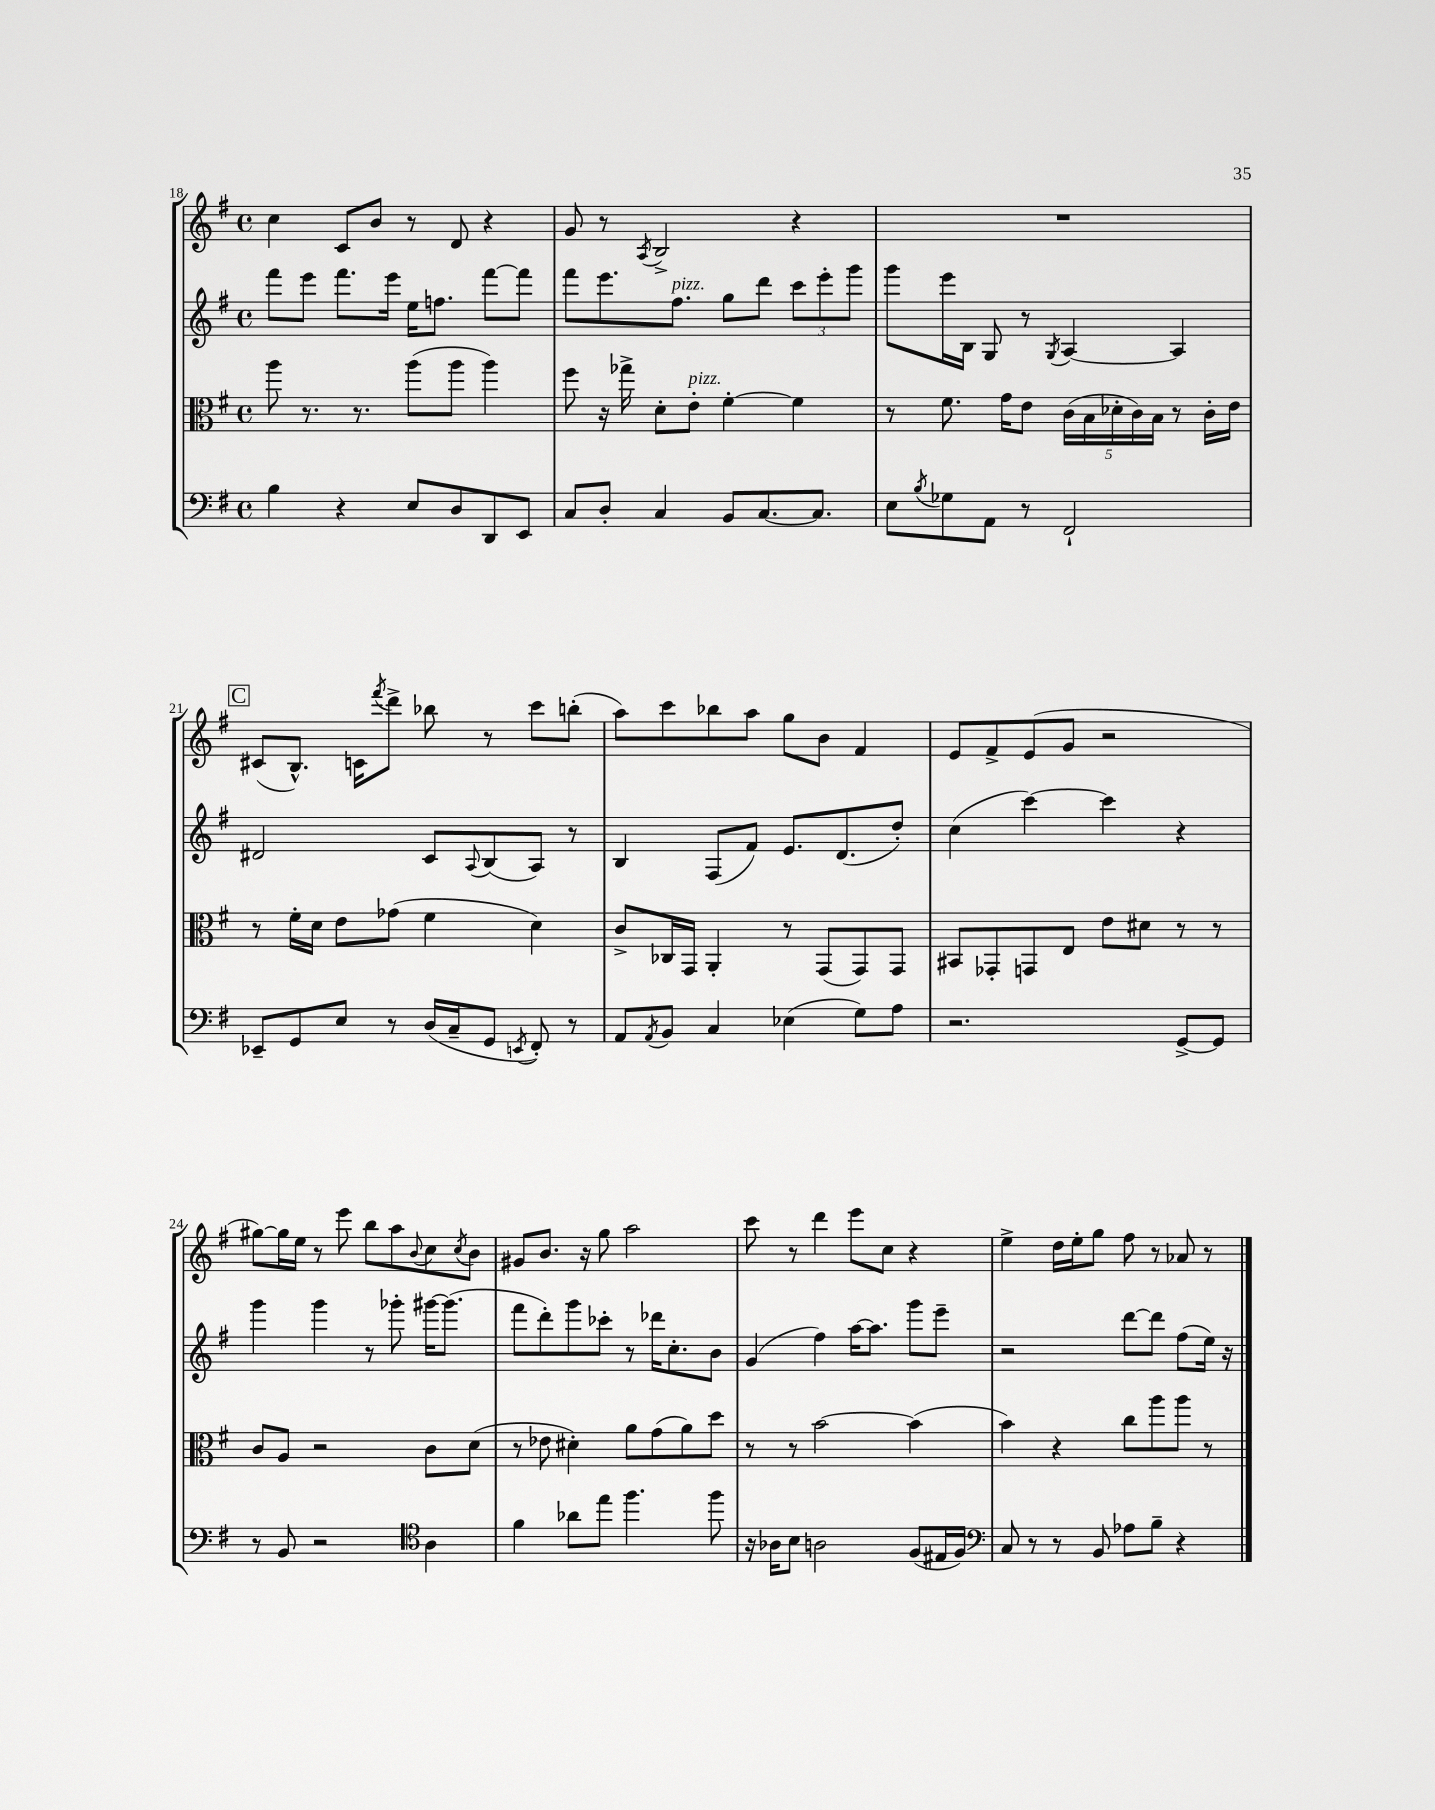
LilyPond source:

<<
\new StaffGroup <<
\new Staff = "s0" {
    \clef treble \key g \major \defaultTimeSignature \time 4/4
    c''4 c'8 b'8 r8 d'8 r4 |
    g'8 r8 \acciaccatura { a8 } b2-> r4 |
    R1 |
    \mark \markup { \box "C" } cis'8( b8.-^) c'16 \acciaccatura { fis'''8 } d'''8-> bes''8 r8 c'''8 b''8-.( |
    a''8) c'''8 bes''8 a''8 g''8 b'8 fis'4 |
    e'8 fis'8-> e'8( g'8 r2 |
    gis''8~) gis''16 e''16 r8 e'''8 b''8 a''8 \appoggiatura { b'8 } c''8 \acciaccatura { c''8 } b'8 |
    gis'8 b'8. r16 g''8 a''2 |
    c'''8 r8 d'''4 e'''8 c''8 r4 |
    e''4-> d''16 e''16-. g''8 fis''8 r8 aes'8 r8 \bar "|." |
}
\new Staff = "s1" {
    \clef treble \key g \major \defaultTimeSignature \time 4/4
    fis'''8 e'''8 fis'''8. e'''16 e''16 f''8. fis'''8~ fis'''8 |
    fis'''8 e'''8. fis''8.^\markup { \italic "pizz." } g''8 d'''8 \tuplet 3/2 { c'''8 e'''8-. g'''8 } |
    g'''8 e'''16 b16 g8 r8 \acciaccatura { g8 } a4~ a4 |
    \mark \markup { \box "C" } dis'2 c'8 \appoggiatura { a8 } b8( a8) r8 |
    b4 fis8( fis'8) e'8. d'8.( d''8-.) |
    c''4( c'''4~) c'''4 r4 |
    g'''4 g'''4 r8 ges'''8-. gis'''16~ gis'''8.( |
    fis'''8 d'''8-.) g'''8 ces'''8-. r8 des'''16 c''8.-. b'8 |
    g'4( fis''4) a''16~ a''8. g'''8 e'''8-- |
    r2 d'''8~ d'''8 fis''8( e''16) r16 \bar "|." |
}
\new Staff = "s2" {
    \clef alto \key g \major \defaultTimeSignature \time 4/4
    a''8 r8. r8. a''8( a''8 a''4) |
    fis''8 r16 ges''16-> d'8-. e'8-.^\markup { \italic "pizz." } fis'4~-. fis'4 |
    r8 fis'8. g'16 e'8 \tuplet 5/4 { c'16( b16 des'16-. c'16) b16 } r8 c'16-. e'16 |
    \mark \markup { \box "C" } r8 fis'16-. d'16 e'8 ges'8( fis'4 d'4) |
    c'8-> ces16 g,16 a,4-. r8 g,8( g,8) g,8 |
    bis,8 ges,8-. g,8 e8 e'8 dis'8 r8 r8 |
    c'8 a8 r2 c'8 d'8( |
    r8 ees'8 dis'4-.) a'8 g'8( a'8) d''8 |
    r8 r8 b'2~ b'4( |
    b'4) r4 c''8 a''8 a''8 r8 \bar "|." |
}
\new Staff = "s3" {
    \clef bass \key g \major \defaultTimeSignature \time 4/4
    b4 r4 e8 d8 d,8 e,8 |
    c8 d8-. c4 b,8 c8.~ c8. |
    e8 \acciaccatura { b8 } ges8 a,8 r8 fis,2-! |
    \mark \markup { \box "C" } ees,8-- g,8 e8 r8 d16( c16-- g,8 \acciaccatura { e,8 } fis,8-.) r8 |
    a,8 \acciaccatura { a,8 } b,8 c4 ees4( g8) a8 |
    r2. g,8~-> g,8 |
    r8 b,8 r2 \clef tenor a4 |
    fis'4 aes'8 e''8 fis''4. fis''8 |
    r16 aes16 b8 a2 fis8( eis16 fis16) |
    \clef bass c8 r8 r8 b,8 aes8 b8-- r4 \bar "|." |
}
>>
>>
\layout { \context { \Score currentBarNumber = #18 } }
